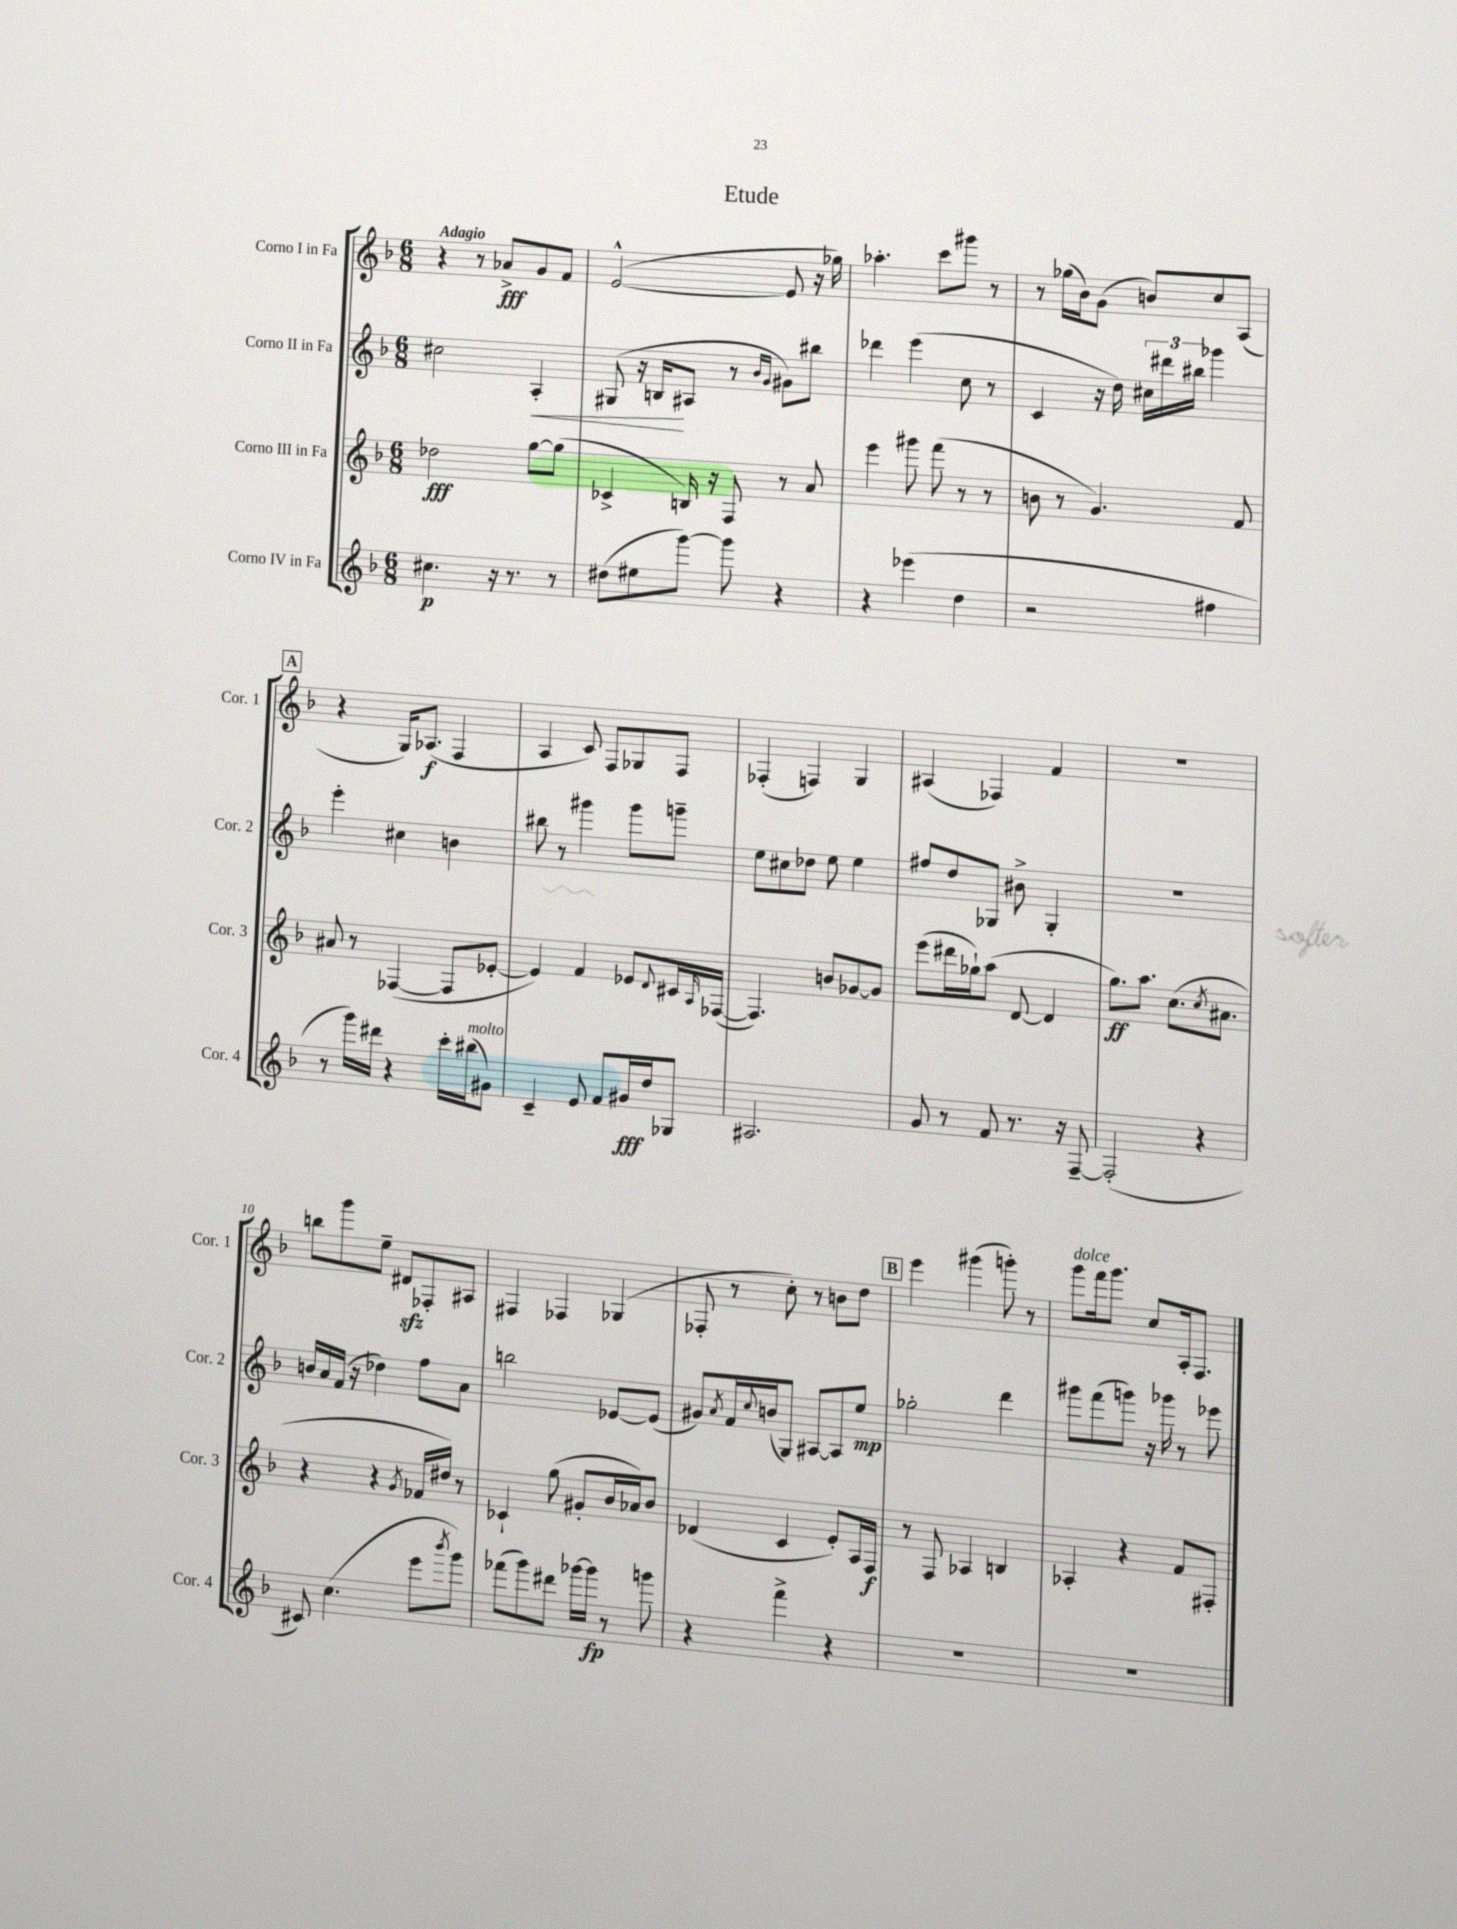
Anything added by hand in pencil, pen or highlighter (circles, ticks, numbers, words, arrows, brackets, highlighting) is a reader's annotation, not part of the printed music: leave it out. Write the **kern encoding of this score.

**kern	**dynam	**kern	**dynam	**kern	**dynam	**kern	**dynam
*part4	*part4	*part3	*part3	*part2	*part2	*part1	*part1
*staff4	*staff4	*staff3	*staff3	*staff2	*staff2	*staff1	*staff1
*I"Corno IV in Fa	*	*I"Corno III in Fa	*	*I"Corno II in Fa	*	*I"Corno I in Fa	*
*I'Cor. 4	*	*I'Cor. 3	*	*I'Cor. 2	*	*I'Cor. 1	*
*clefG2	*	*clefG2	*	*clefG2	*	*clefG2	*
*k[b-]	*	*k[b-]	*	*k[b-]	*	*k[b-]	*
*M6/8	*	*M6/8	*	*M6/8	*	*M6/8	*
=1	=1	=1	=1	=1	=1	=1	=1
!	!	!	!	!	!	!LO:TX:a:B:t=Adagio	!
4.cc#X\	p	2dd-X\	fff	2cc#X\	.	4r	.
.	.	.	.	.	.	8r	.
16r	.	.	.	.	.	8a-X^/L	fff
8.r	.	.	.	.	.	.	.
!	!	!	!	!	!LO:HP:b	!	!
.	.	[8gg\L	.	4A'/	<	8g/	.
8r	.	(8gg\J]	.	.	.	8f/J	.
=2	=2	=2	=2	=2	=2	=2	=2
(8dd#X\L	.	4c-X^/	.	(8G#X/	.	([2e^^/	.
8ee#X\	.	.	.	16r	.	.	.
.	.	.	.	16Bn/KL	.	.	.
[8ggg\J)	.	16Bn/)	.	8A#X/J	[	.	.
.	.	16r	.	.	.	.	.
8ggg\]	.	8F/	.	8r	.	.	.
.	.	.	.	16qqb-/LL	.	.	.
.	.	.	.	16qqg/JJ	.	.	.
4r	.	8r	.	8g#X\L)	.	8e/]	.
.	.	8a/	.	8bb#X\J	.	16r	.
.	.	.	.	.	.	16gg-X\)	.
=3	=3	=3	=3	=3	=3	=3	=3
4r	.	4eee\	.	4ddd-X\	.	4.aa-X'\	.
(4eee-X\	.	8ggg#X\	.	(4eee\	.	.	.
.	.	(8fff\	.	.	.	8ccc\L	.
4dd\	.	8r	.	8cc\	.	8ggg#X\J	.
.	.	8r	.	8r	.	8r	.
=4	=4	=4	=4	=4	=4	=4	=4
2r	.	8bn\	.	4c/	.	8r	.
.	.	8r	.	.	.	(16gg-X\LL	.
.	.	.	.	.	.	16b-\J)	.
.	.	4.g/)	.	16r	.	(8g\J	.
.	.	.	.	16dd\)	.	.	.
.	.	.	.	24cc#X\LL	.	8bn/L)	.
.	.	.	.	24ddd#X\	.	.	.
.	.	.	.	24bb#X\JJ	.	.	.
4ff#X\	.	.	.	4ggg-X\	.	8cc/	.
.	.	8f/	.	.	.	(8A/J	.
!!LO:LB:g=z
!!LO:REH:place=s1:t=A
=5	=5	=5	=5	=5	=5	=5	=5
8r	.	8a#X/	.	4eee'\	.	4r	.
16ggg\LL)	.	8r	.	.	.	.	.
16ddd#X\JJ	.	.	.	.	.	.	.
4r	.	([4F-X/	.	4cc#X\	.	16G/KL)	.
.	.	.	.	.	.	(8.A-X/J	f
16ccc'\LL	.	8F-/L]	.	4bn\	.	4F/	.
!LO:TX:a:i:t=molto	!	!	!	!	!	!	!
(16bb#X\J	.	.	.	.	.	.	.
8g#X\J)	.	[8e-X'/J	.	.	.	.	.
=6	=6	=6	=6	=6	=6	=6	=6
4c~/	.	4e-/])	.	8bb#X\	.	4A/	.
.	.	.	.	8r	.	.	.
8e/	.	4f/	.	4ggg#X\	.	8c/)	.
8f/L	.	.	.	.	.	8F/L	.
16g#X/L	fff	8e-X/L	.	8ggg#\L	.	8G-X/	.
16dd/J	.	.	.	.	.	.	.
.	.	8qqd/	.	.	.	.	.
8G-X/J	.	16c#X/L	.	8gggn~\J	.	8F/J	.
.	.	16qqA/	.	.	.	.	.
.	.	([16F-X/JJ	.	.	.	.	.
=7	=7	=7	=7	=7	=7	=7	=7
2.A#X/	.	4.F-/])	.	8ee\L	.	(4F-X'/	.
.	.	.	.	8cc#X\	.	.	.
.	.	.	.	8dd-X\J	.	4Fn/)	.
.	.	8bn/L	.	8ee\	.	.	.
.	.	[8g-X/	.	4ee\	.	4G/	.
.	.	8g-/J]	.	.	.	.	.
=8	=8	=8	=8	=8	=8	=8	=8
8g/	.	(8eee\L	.	8ff#X/L	.	(4A#X/	.
8r	.	16ddd#X\L	.	8dd/	.	.	.
.	.	16gg-X`\J)	.	.	.	.	.
8f/	.	(8aa\J	.	8G-X/J	.	4F-X/)	.
8.r	.	[8d/	.	8b#X^\	.	.	.
.	.	4d/]	.	4G-'/	.	4f/	.
16r	.	.	.	.	.	.	.
[8F~/	.	.	.	.	.	.	.
=9	=9	=9	=9	=9	=9	=9	=9
(2F'/]	.	8.gg\L)	ff	2.r	.	2.r	.
.	.	8.aa\J	.	.	.	.	.
.	.	(8.cc\L	.	.	.	.	.
4r	.	.	.	.	.	.	.
.	.	8qcc/	.	.	.	.	.
.	.	8.a#X\J	.	.	.	.	.
!!LO:LB:g=z
=10	=10	=10	=10	=10	=10	=10	=10
8c#X/)	.	4r	.	16bn/LL	.	8bbn\L	.
.	.	.	.	16a/	.	.	.
(4.cc\	.	.	.	(16f/JJ	.	8ggg\	.
.	.	.	.	16r	.	.	.
.	.	4r	.	4dd-X\)	.	8ee~\J	.
.	.	.	.	.	.	8d#Xzz/L	.
.	.	8qg/	.	.	.	.	.
8eee\L	.	16f-X/LL	.	8ff\L	.	8F-X'/	.
.	.	16dd#X/JJ)	.	.	.	.	.
8qbbb-/	.	.	.	.	.	.	.
8ggg\J)	.	8r	.	8a\J	.	8A#X/J	.
=11	=11	=11	=11	=11	=11	=11	=11
(8fff-X\L	.	4c-X`/	.	2bbn\	.	4F#X/	.
8ggg\)	.	.	.	.	.	.	.
8ddd#X\J	.	(8gg\	.	.	.	4F-X/	.
[16ggg-X\LL	.	8g#X'/L	.	.	.	.	.
16ggg-\JJ]	fp	.	.	.	.	.	.
8r	.	16b-/L	.	[8e-X/L	.	(4G-X/	.
.	.	16a-X/J)	.	.	.	.	.
8gggn\	.	8b-/J	.	(8e-/J]	.	.	.
=12	=12	=12	=12	=12	=12	=12	=12
4r	.	(4d-X/	.	8g#X/L)	.	8F-X'/	.
.	.	.	.	8qa/	.	.	.
.	.	.	.	16f/L	.	8r	.
.	.	.	.	8qqcc/	.	.	.
.	.	.	.	(16bn/J	.	.	.
4fff^\	.	4c/	.	8G/J)	.	8cc'\)	.
.	.	.	.	[8A#X/L	.	8r	.
4r	.	8e'/L)	.	8A#/]	.	8bn\L	.
.	.	16A/L	.	8ee/J	mp	8dd\J	.
.	.	16F/JJ	f	.	.	.	.
!!LO:REH:place=s1:t=B
=13	=13	=13	=13	=13	=13	=13	=13
2.r	.	8r	.	2gg-X'\	.	4eee\	.
.	.	8F/	.	.	.	.	.
.	.	4A-X/	.	.	.	(4ggg#X\	.
.	.	4Bn/	.	4ddd\	.	8gggn'\)	.
.	.	.	.	.	.	8r	.
=14	=14	=14	=14	=14	=14	=14	=14
!	!	!	!	!	!	!LO:TX:a:i:t=dolce	!
2.r	.	4A-X'/	.	8ggg#X\L	.	8ggg\L	.
.	.	.	.	(8fff\	.	16fff\k	.
.	.	.	.	.	.	8.ggg\J	.
.	.	4r	.	8gggn\J)	.	.	.
.	.	.	.	16r	.	8cc/L	.
.	.	.	.	16ggg-X\	.	.	.
.	.	8f/L	.	8r	.	16A'/k	.
.	.	.	.	.	.	8.F/J	.
.	.	8F#X'/J	.	8eee-X\	.	.	.
==	==	==	==	==	==	==	==
*-	*-	*-	*-	*-	*-	*-	*-
